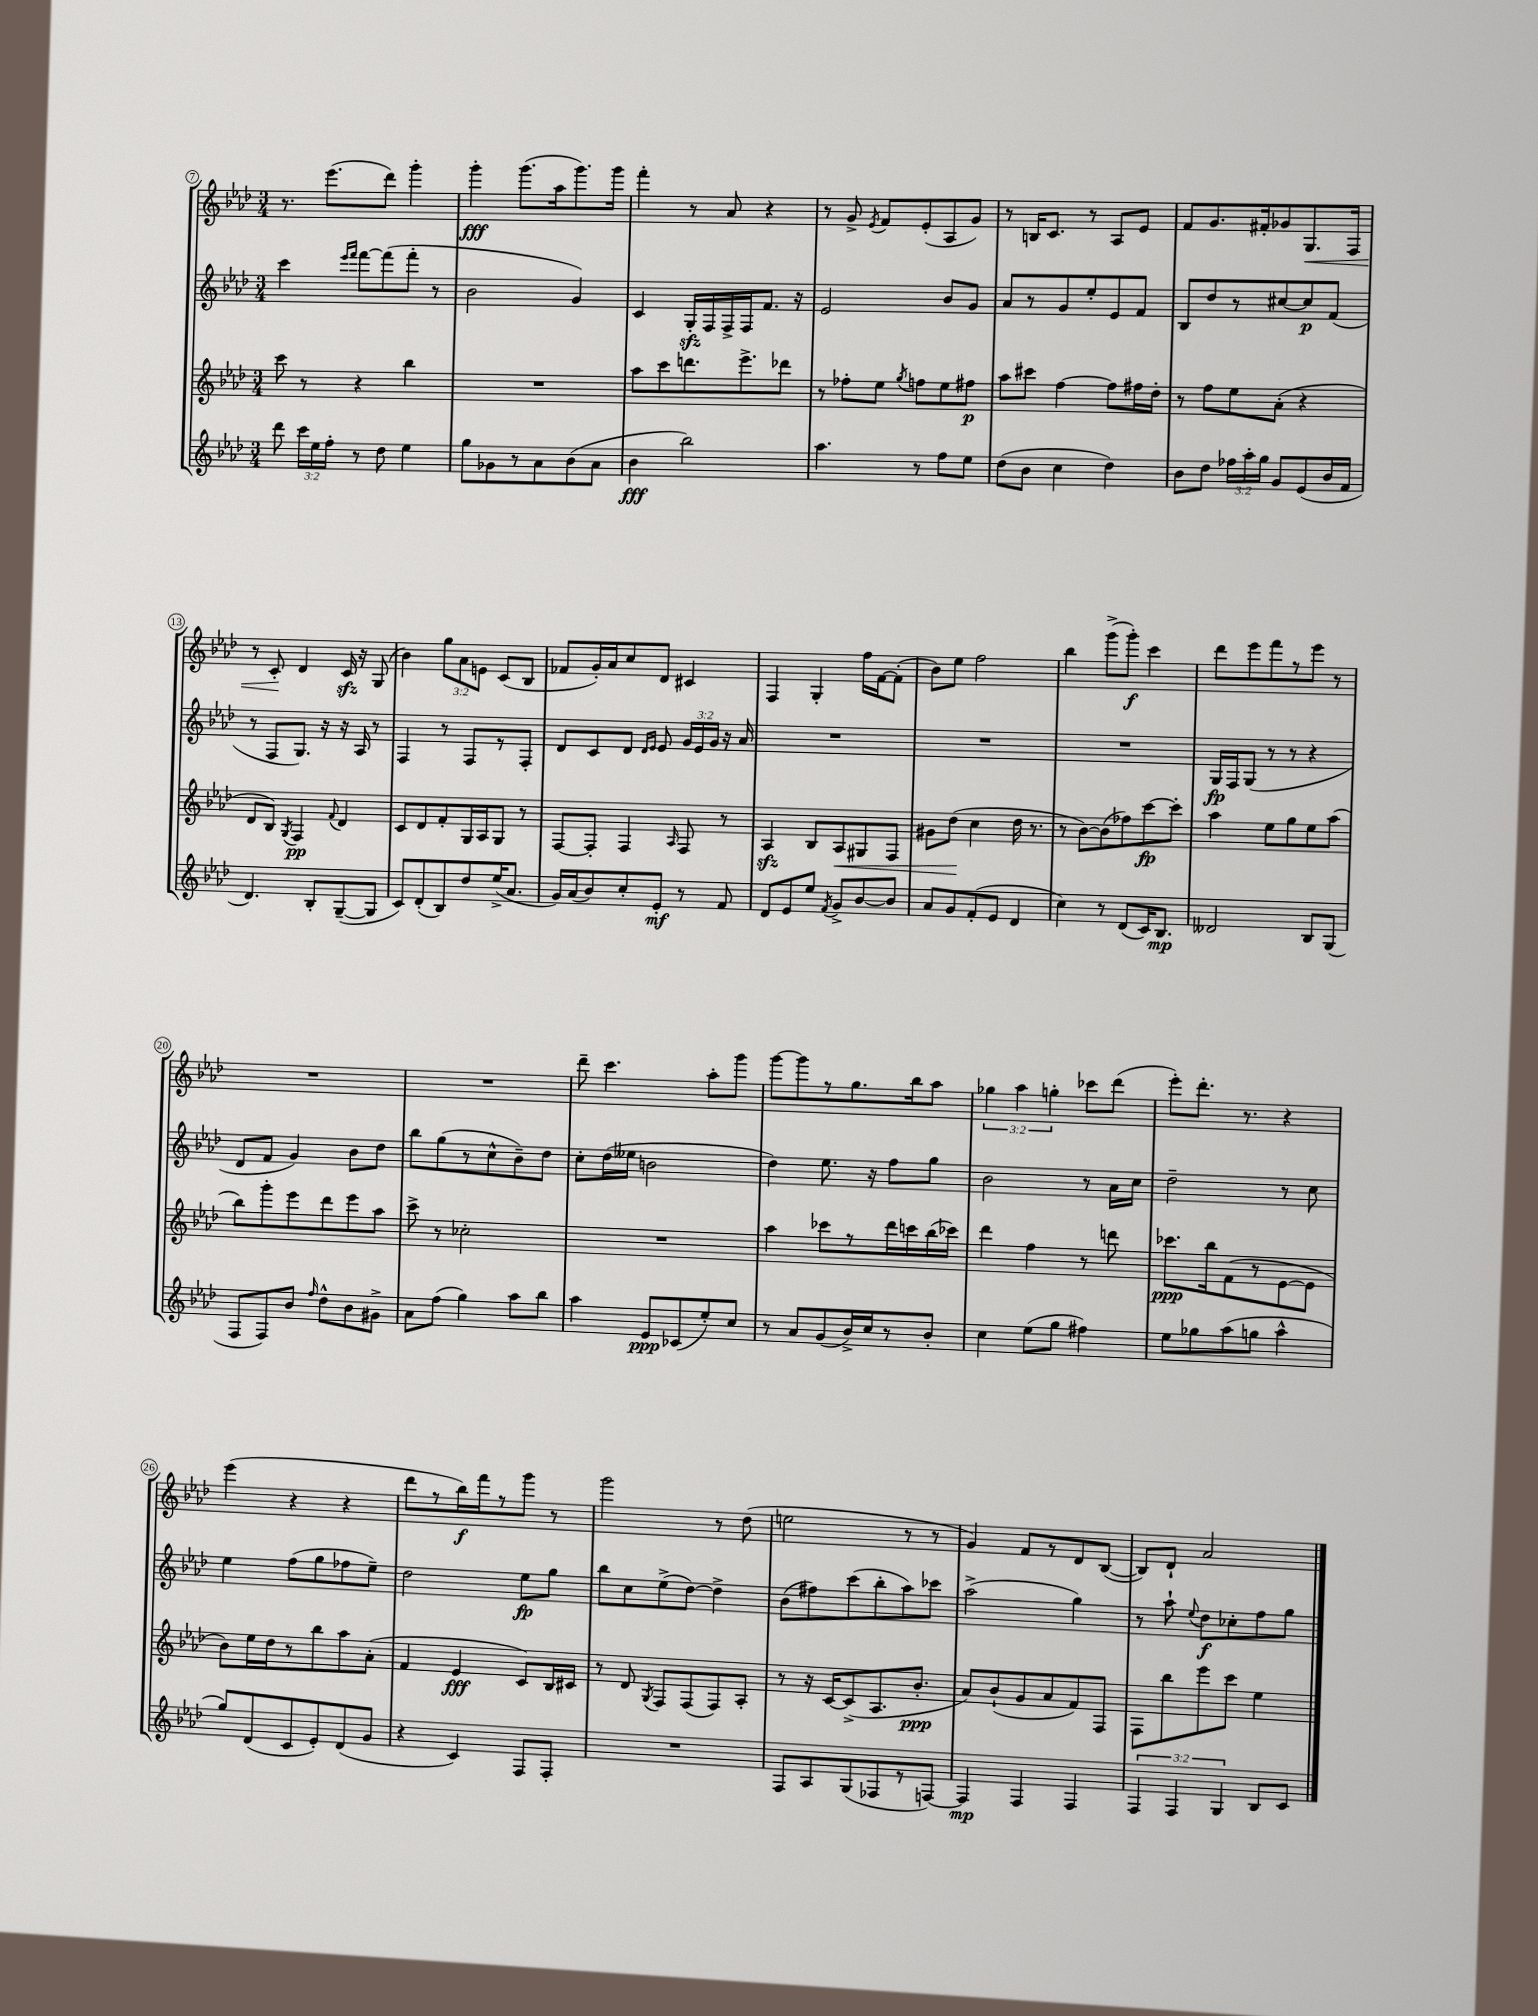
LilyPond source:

<<
\new StaffGroup <<
\new Staff = "s0" {
    \clef treble \key aes \major \numericTimeSignature \time 3/4 \override Staff.TupletNumber.text = #tuplet-number::calc-fraction-text
    \autoBeamOff r8. ees'''8.[( des'''8]) g'''4-. |
    g'''4-.\fff g'''8.[( aes''16 g'''8.) g'''16] |
    f'''4-. r8 aes'8 r4 |
    r8 g'8-> \acciaccatura { ees'8 } f'8[ ees'8-.( aes8 g'8]) |
    r8 b16[ c'8.] r8 aes8[ ees'8] |
    f'8[ g'8. fis'16-. ges'8 g8.\< f16] |
    r8 c'8-.\! des'4 c'16\sfz r16 g8( |
    bes'4) \tuplet 3/2 { g''8[ aes'8 e'8] } c'8[( bes8] |
    fes'8[ g'16-.) aes'16 c''8 des'8] cis'4 |
    f4 g4-. f''16[ f'16~ f'8]-.( |
    bes'8[) ees''8] f''2 |
    bes''4 g'''8[->( g'''8]-.\f) c'''4 |
    des'''8[ ees'''8 f'''8 r8 ees'''8] r8 |
    R2. |
    R2. |
    des'''8-- c'''4. aes''8[-. g'''8] |
    g'''8[~ g'''8 r8 g''8. bes''16 aes''8] |
    \tuplet 3/2 { ges''4 aes''4 g''4-. } ces'''8[ des'''8]( |
    ees'''8[-.) des'''8.]-. r8. r4 |
    ees'''4( r4 r4 |
    des'''8[ r8 bes''16\f) f'''16 r8 g'''8] r8 |
    g'''2 r8 des''8( |
    e''2 r8 r8 |
    g'4) f'8[ r8 des'8 bes8]~( |
    bes8[) des'8]-! aes'2 \bar "|." |
}
\new Staff = "s1" {
    \clef treble \key aes \major \numericTimeSignature \time 3/4 \override Staff.TupletNumber.text = #tuplet-number::calc-fraction-text
    \autoBeamOff c'''4 \grace { ees'''16[ f'''16] } f'''8[~ f'''8( f'''8]-. r8 |
    bes'2 g'4) |
    c'4 g16[-.\sfz f16 f16-> f16 f'8.] r16 |
    ees'2 bes'8[ g'8] |
    aes'8[ r8 g'8 ees''8-. ees'8 f'8] |
    bes8[ des''8 r8 cis''8~ cis''8\p f'8]( |
    r8 f8[ g8.]) r16 r16 aes16 r8 |
    f4 r8 f8[ r8 f8]-. |
    des'8[ c'8 des'8] \grace { des'16[ ees'16] } ees'8 \tuplet 3/2 { g'16[ ees'16 g'16] } r16 aes'16 |
    R2. |
    R2. |
    R2. |
    g16[\fp f16 g8]( r8 r8 r4 |
    des'8[ f'8] g'4) bes'8[ des''8] |
    bes''8[ g''8( r8 c''8-^ bes'8--) des''8] |
    c''8[-. des''16( eeses''16] b'2 |
    des''4) ees''8. r16 f''8[ g''8] |
    bes'2 r8 aes'16[ c''16] |
    des''2-- r8 c''8 |
    ees''4 f''8[( g''8 fes''8 ees''8]--) |
    des''2 ees''8[\fp g''8] |
    bes''8[ c''8 ees''8->( des''8]~) des''4-> |
    bes'8[( fis''8) c'''8( bes''8-. aes''8) ces'''8] |
    aes''2->( g''4) |
    r8 aes''8-! \appoggiatura { ees''8 } des''8[\f ces''8-. f''8 g''8] \bar "|." |
}
\new Staff = "s2" {
    \clef treble \key aes \major \numericTimeSignature \time 3/4
    \autoBeamOff c'''8 r8 r4 bes''4 |
    R2. |
    aes''8[ c'''8 d'''8. ees'''8.-> des'''8] |
    r8 fes''8[-. ees''8] \acciaccatura { g''8 } f''8[ ees''8 fis''8]\p |
    aes''8[ cis'''8] f''4~ f''8[ fis''16 des''16]-. |
    r8 f''8[ ees''8 aes'8]-.( r4 |
    des'8[ bes8]) \acciaccatura { g8 } f4\pp \appoggiatura { f'8 } des'4 |
    c'8[ des'8 f'8-. g16 aes16 g8] r8 |
    f8[~ f8]-. f4 \grace { aes16 } f8 r8 |
    aes4\sfz bes8[ aes8\< gis8 f8] |
    gis'8[ des''8]\!( c''4 des''16 r8. |
    r8 bes'8[~) bes'8( fes''8) c'''8~\fp c'''8]-. |
    aes''4 ees''8[ g''8 ees''8 aes''8]( |
    bes''8[) g'''8-. ees'''8 des'''8 ees'''8 aes''8] |
    c'''8-> r8 ces''2-. |
    R2. |
    aes''4 ces'''8[ r8 des'''16 c'''16 bes''16( ces'''16]) |
    des'''4 f''4 r8 d'''8 |
    ces'''8.[\ppp bes''16 f'8( r8 ees'8~ ees'8] |
    bes'8[) ees''16 des''16 r8 bes''8 aes''8 aes'8]-.( |
    f'4 ees'4\fff c'8[) bes16 cis'16] |
    r8 des'8 \acciaccatura { g8 } f8[ f8( f8) aes8]-. |
    r8 r16 c'16[~ c'8->( aes8. bes'8.]-.\ppp |
    aes'8[) bes'8-!( g'8 aes'8 f'8) f8] |
    f8[ bes''8 ees'''8 c'''8] ees''4 \bar "|." |
}
\new Staff = "s3" {
    \clef treble \key aes \major \numericTimeSignature \time 3/4 \override Staff.TupletNumber.text = #tuplet-number::calc-fraction-text
    \autoBeamOff des'''8 \tuplet 3/2 { c'''16[ ees''16 f''16]-. } r8 des''8 ees''4 |
    g''8[ ges'8 r8 aes'8 bes'8( aes'8] |
    bes'4\fff bes''2) |
    aes''4. r8 f''8[ ees''8] |
    des''8[( bes'8] c''4 des''4) |
    bes'8[ des''8] \tuplet 3/2 { fes''16[ aes''16-. g''16] } g'8[ ees'8( bes'16 f'16] |
    des'4.) bes8[-. g8~--( g8] |
    c'8[) des'8-.( bes8) des''8 ees''16->( aes'8.] |
    g'16[) aes'16( bes'8) c''8-. ees'8]-.\mf r8 f'8 |
    des'8[ ees'8 ees''8] \acciaccatura { f'8 } g'8[-> bes'8~ bes'8] |
    aes'8[ g'8 f'8-.( ees'8] des'4 |
    c''4) r8 des'8[( c'16) bes8.]\mp |
    deses'2 bes8[ g8]( |
    f8[ f8) bes'8] \grace { f''16 } des''8[-^ bes'8 gis'8]-> |
    aes'8[ f''8]( g''4) aes''8[ bes''8] |
    aes''4 ees'8[\ppp ces'8( ees''8-.) c''8] |
    r8 aes'8[ g'8( bes'16->) c''16 r8 bes'8]-. |
    c''4 ees''8[( g''8] fis''4) |
    ees''8[ ges''8 aes''8( g''8] aes''4-^ |
    g''8[) des'8( c'8 ees'8-.) des'8( g'8] |
    r4 c'4) f8[ f8]-. |
    R2. |
    f8[ aes8 g8( fes8 r8 f8]~) |
    f4\mp f4 f4 |
    \tuplet 3/2 { f4 f4 g4 } bes8[ c'8] \bar "|." |
}
>>
>>
\layout { \context { \Score currentBarNumber = #7 \override BarNumber.stencil = #(make-stencil-circler 0.1 0.3 ly:text-interface::print) } }
